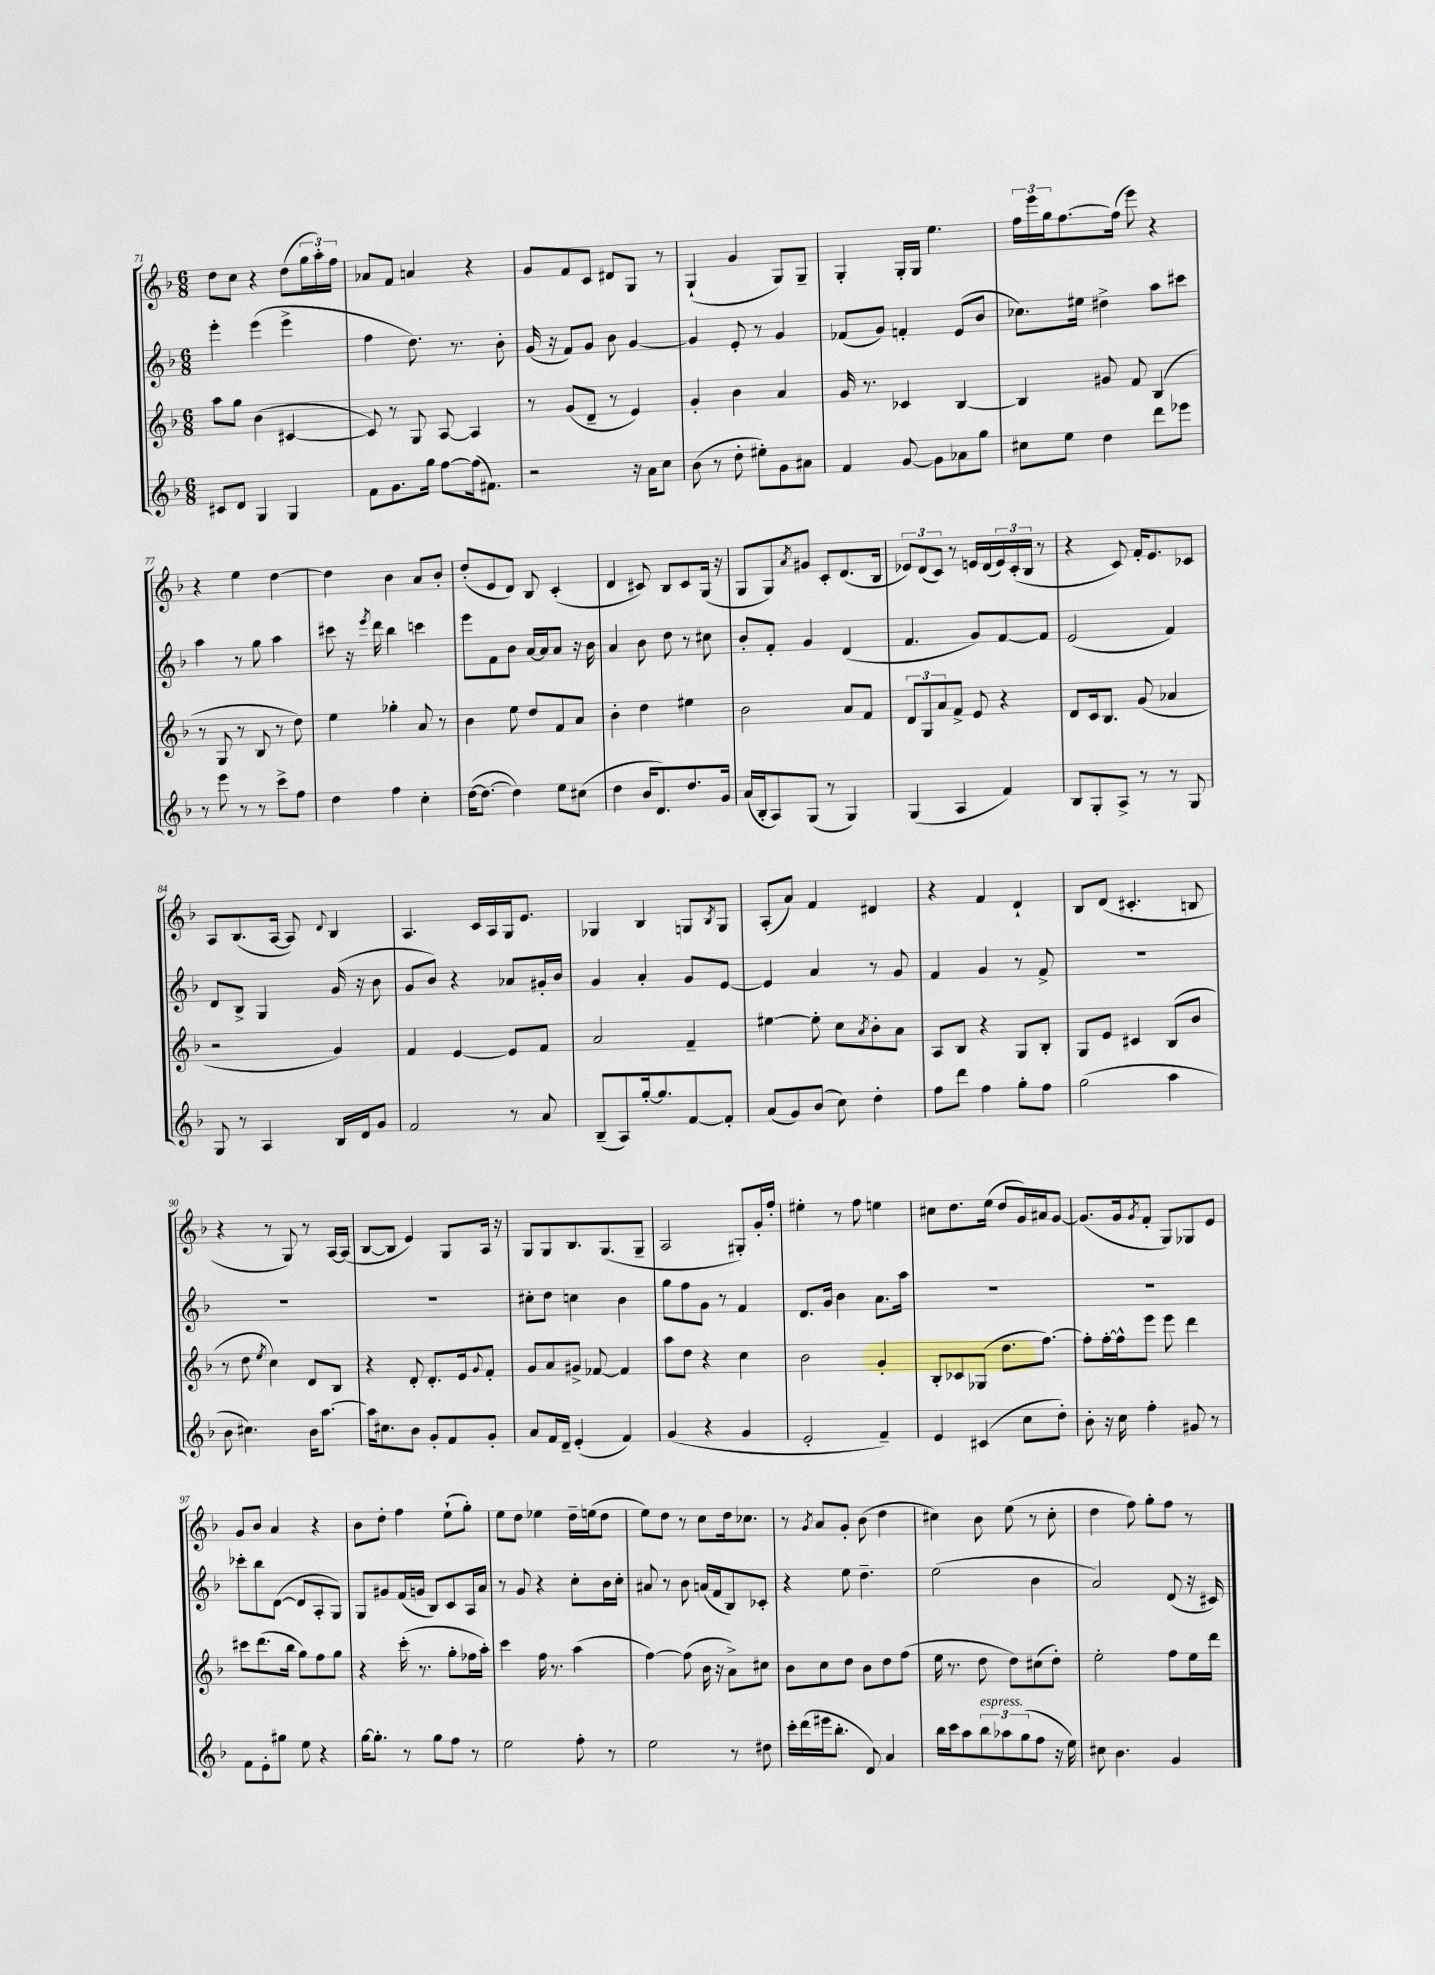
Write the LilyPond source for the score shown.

<<
\new StaffGroup <<
\new Staff = "s0" {
    \clef treble \key f \major \numericTimeSignature \time 6/8
    d''8 c''8 r4 d''8( \tuplet 3/2 { g''16 a''16-.) f''16 } |
    aes'8 f'8 a'4 r4 |
    g'8 f'8 c'8 dis'8 g8 r8 |
    g4-!( g'4 g8) g8-- |
    g4-. g16-. g16 e''4. |
    \tuplet 3/2 { f''16 e'''16 g''16 } f''8.~ f''16( e'''8) r4 |
    r4 e''4 d''4~ |
    d''4 bes'4 a'8 bes'8-. |
    d''8-.( e'8 d'8) bes8 c'4-.( |
    d'4 cis'8) bes8 cis'8 g16( r16 |
    g8 g8) \acciaccatura { a'8 } gis'8 c'8-. d'8.( bes16 |
    \tuplet 3/2 { ees'8) d'8( c'8) } r8 e'16 d'16( \tuplet 3/2 { e'16) c'16-.( bes16 } r8 |
    r4 c'8) f'16-. e'8. ces'8 |
    a8 bes8.( a16~ a8) \appoggiatura { d'8 } bes4 |
    a4. c'16 a16 g16 e'8. |
    ges4 bes4 g8 \acciaccatura { bes8 } g8 |
    a8-.( a'8) f'4 dis'4 |
    r4 f'4 d'4-! |
    bes8 d'8( cis'4.-. b8 |
    r4 r8 g8) r8 a16~ a16( |
    bes8~ bes8 e'4) g8 a16 r16 |
    g8 g8 bes8. g8.( g8-- |
    a2 gis8-.) g'16-. f''16-. |
    eis''4-. r8 f''8 e''4 |
    cis''8 d''8. e''16( d''8 g'16) ais'16 g'8~ |
    g'8.( g'16 \acciaccatura { g'8 } f'8-. g8) ges8 e'8 |
    g'8 bes'8 a'4 r4 |
    bes'8 d''8-. f''4 e''8-!( g''8-.) |
    e''8 d''8 ees''4 d''16-- e''16( d''8 |
    e''8) d''8 r8 c''8 d''16 ces''8. |
    r8 \acciaccatura { g'8 } a'8 g'8-. bes'8( d''4 |
    cis''4) bes'8 e''8( r8 cis''8-. |
    d''4 f''8) g''8-. f''8 r8 \bar "|." |
}
\new Staff = "s1" {
    \clef treble \key f \major \numericTimeSignature \time 6/8
    e'''4-. e'''4( e'''4-> |
    f''4 d''8.) r8. bes'8-. |
    g'16( r16 f'8) g'8 bes'8 g'4~ |
    g'4 e'8-. r8 g'4 |
    fes'8( g'8) f'4-. e'8( bes'8 |
    ces''8.) eis''16 dis''4-> a''8 cis'''8 |
    a''4 r8 g''8 a''4 |
    cis'''8 r16 \acciaccatura { e'''8 } d'''16 bes''4 c'''4 |
    e'''8 f'8 bes'8 a'16~ a'16 a'8 r16 bes'16 |
    a'4 bes'8 d''8 r8 cis''8 |
    bes'8-. f'8-. g'4 d'4( |
    f'4. g'8) f'8~ f'8 |
    e'2( f'4) |
    d'8 bes8-> g4 g'16( r16 bes'8 |
    g'8 bes'8) r4 aes'8 gis'16-. bes'16 |
    g'4 a'4-. g'8 e'8~ |
    e'4 a'4 r8 g'8 |
    f'4 g'4 r8 f'8-> |
    R2. |
    R2. |
    R2. |
    cis''8-. d''8 c''4 bes'4 |
    g''8 f''8 g'8 r8 f'4 |
    d'8. g'16 bes'4 a'8. a''16 |
    R2. |
    R2. |
    ces'''8-. bes''8 d'8~( d'8 a8-. g8) |
    g8 gis'8 f'16( g'16 bes8) c'8 a16 a'16 |
    r8 g'8 r4 c''8-. bes'16 c''16-. |
    ais'8 r8 bes'8 a'16( f'16 bes8) ces'8-. |
    r4 e''8 d''4.-- |
    e''2( bes'4 |
    a'2) d'8( r16 cis'16) \bar "|." |
}
\new Staff = "s2" {
    \clef treble \key f \major \numericTimeSignature \time 6/8
    a''8 g''8 bes'4( cis'4~ |
    cis'8) r8 g8 a8~ a4 |
    r8 g'8( d'8-- r8 e'4) |
    g'4-. bes'4 a'4 |
    g'16 r8. ces'4 bes4~ |
    bes4 gis'8 f'8 bes4( |
    r8 g8 r8 bes8 r8 d''8) |
    e''4 ges''4-. a'8 r8 |
    bes'4 e''8 d''8 f'8 a'8 |
    bes'4-. d''4 eis''4 |
    bes'2 a'8 f'8 |
    \tuplet 3/2 { d'8 g8 a'8 } f'8-> e'8 r4 |
    d'8 c'16 bes8. g'8( aes'4 |
    r2 g'4) |
    f'4 e'4~ e'8 f'8 |
    a'2 f'4-- |
    eis''4~ eis''8-. c''8 \acciaccatura { a'8 } bes'8-. a'8 |
    a8 bes8 r4 g8 bes8-. |
    g8 e'8 cis'4 bes8( bes'8 |
    r8 d''8 \acciaccatura { e''8 } c''4) d'8 bes8 |
    r4 d'8-. d'8.-. e'16 \appoggiatura { g'8 } f'8-. |
    g'8 a'8 gis'8-> fes'8~ fes'4 |
    a''8 d''8 r4 c''4 |
    bes'2 g'4-. |
    bes8-. ces'8 ges8( d''8. f''8.~) |
    f''8-. f''16~-. f''16-^ e'''8 e'''8 d'''4 |
    cis'''8 d'''8.( bes''16 g''8) f''8 g''8 |
    r4 c'''16-.( r8. g''8-. fes''16 a''16-.) |
    c'''4 f''16 r8. a''4( |
    f''4~) f''8( bes'16 r16 a'8->) cis''8 |
    bes'8 c''8 d''8 bes'8 d''8 f''8( |
    e''16 r8. d''8 d''8) cis''8( d''8-.) |
    e''2-. f''8 e''16 d'''16 \bar "|." |
}
\new Staff = "s3" {
    \clef treble \key f \major \numericTimeSignature \time 6/8
    cis'8 d'8 g4 g4 |
    f'8 g'8. g''16 f''8~ f''16( fis'8.) |
    r2 r16 a'16 c''8 |
    bes'8( r8 d''8-. eis''8-.) g'8 ais'8 |
    f'4 g'8~ g'8 aes'8 g''8 |
    cis''8 e''8 d''4 d'''8 ees'''8 |
    r8 e'''8 r8 r8 c'''8-> f''8 |
    d''4 f''4 c''4-. |
    d''16~( d''8.~ d''4) e''8 cis''8( |
    d''4 bes'16 d'8.) d''8. g'16 |
    a'16( bes16-. a8) g8( r8 g4) |
    g4( a4 f'4) |
    bes8 g8-. a8-> r8 r8 g8 |
    g8 r8 a4 bes16 d'16 g'8 |
    f'2 r8 a'8 |
    bes8--( a8) g''16~-. g''8. f'8~ f'8-. |
    a'8( g'8) bes'8( c''8) d''4-. |
    f''8 d'''8 f''4 g''8-. f''8 |
    g''2( a''4 |
    bes'8 cis''4.) bes'16 a''8.~ |
    a''16 cis''8. bes'8 g'8-. f'8 g'8-. |
    a'8 f'16 d'16-- e'4-.( f'4) |
    g'4( r4 g'4 |
    e'2-. f'4--) |
    e'4 cis'4( c''8 d''8-.) |
    bes'8-. r16 c''16 f''4-. gis'8 r8 |
    f'8 e'8-. gis''8 e''8 r4 |
    g''16~ g''8.-. r8 g''8 f''8 r8 |
    e''2 f''8-. r8 |
    e''2 r8 dis''8 |
    c'''16-. d'''16( eis'''16 bes''8.-. d'8) a'4 |
    bes''16 c'''16 a''8 \tuplet 3/2 { bes''8^\markup { \italic "espress." } aes''8 g''8( } f''8 r16 e''16) |
    cis''8 bes'4. g'4 \bar "|." |
}
>>
>>
\layout { \context { \Score currentBarNumber = #71 } }
